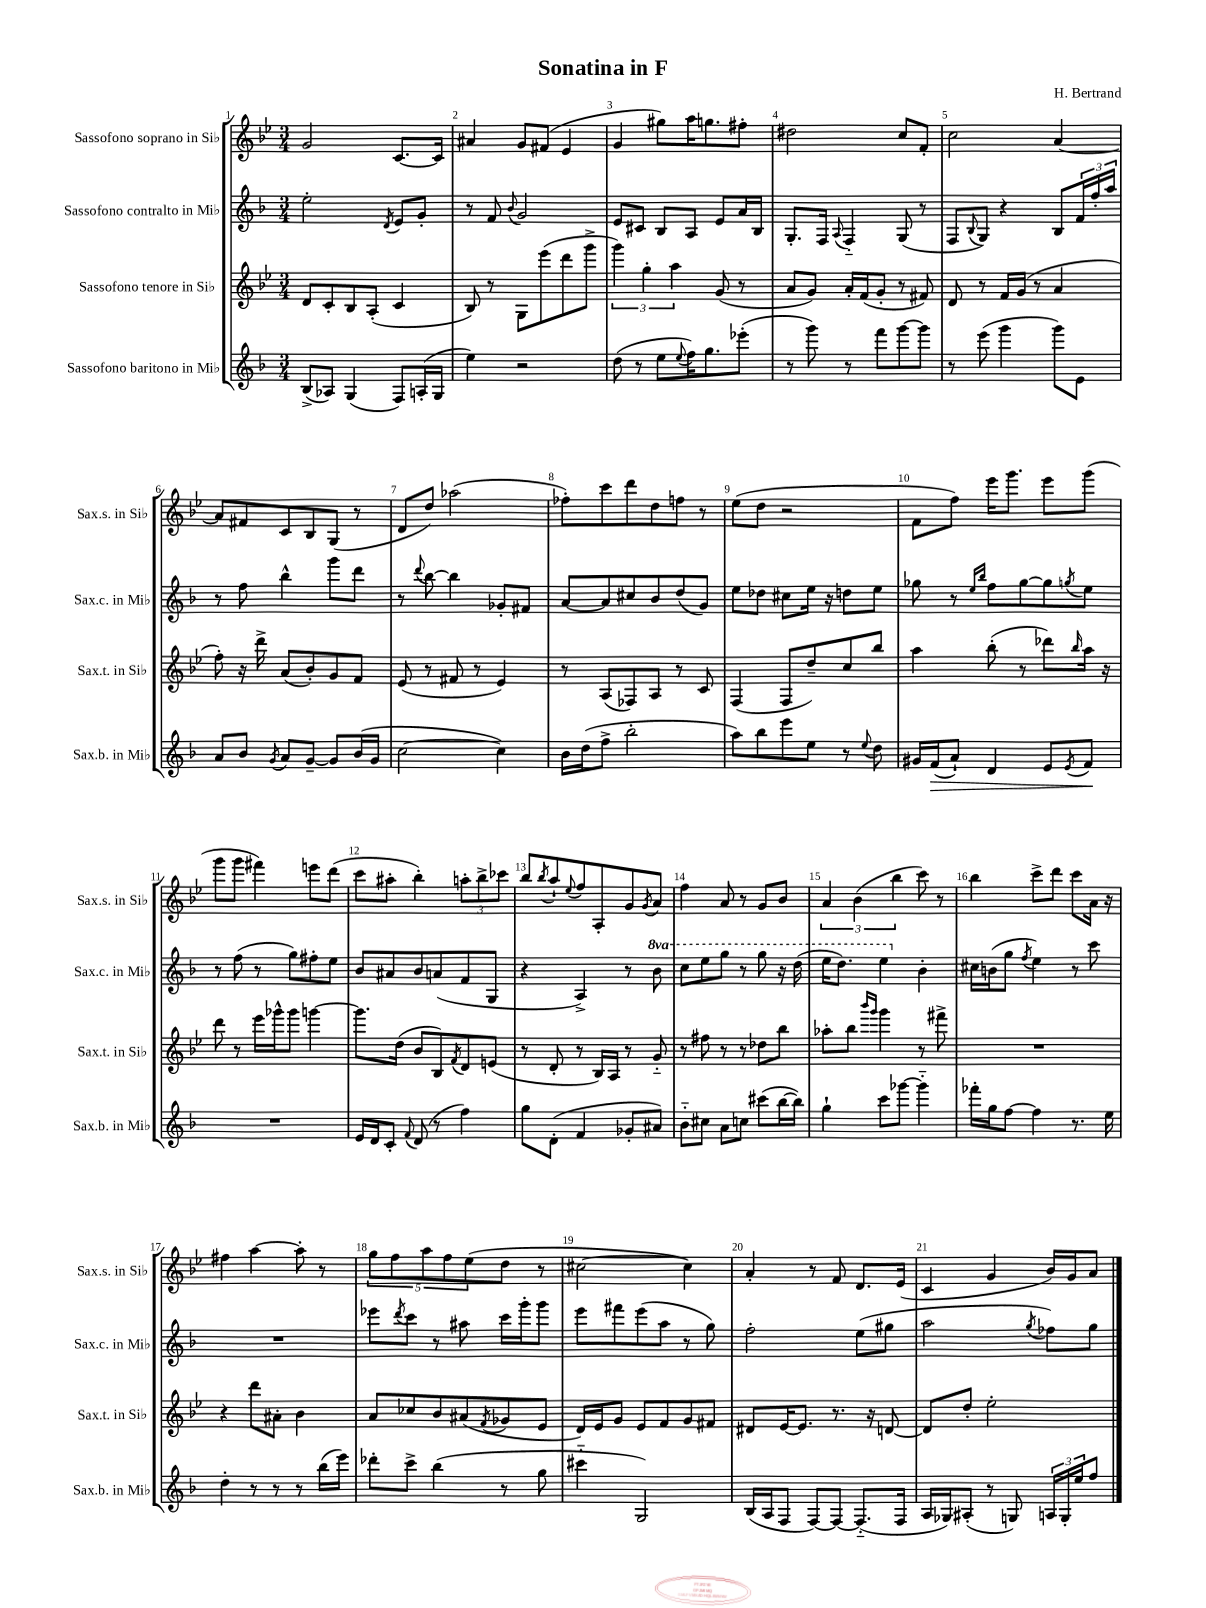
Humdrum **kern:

**kern	**dynam	**kern	**kern	**kern
*part4	*part4	*part3	*part2	*part1
*staff4	*staff4	*staff3	*staff2	*staff1
*I"Sassofono baritono in Mi♭	*	*I"Sassofono tenore in Si♭	*I"Sassofono contralto in Mi♭	*I"Sassofono soprano in Si♭
*I'Sax.b. in Mi♭	*	*I'Sax.t. in Si♭	*I'Sax.c. in Mi♭	*I'Sax.s. in Si♭
*clefG2	*	*clefG2	*clefG2	*clefG2
*k[b-]	*	*k[b-e-]	*k[b-]	*k[b-e-]
*M3/4	*	*M3/4	*M3/4	*M3/4
=1	=1	=1	=1	=1
(8B-^/L	.	8d/L	2ee'\	2g/
8A-X/J)	.	8c'/	.	.
(4G/	.	8B-/	.	.
.	.	(8A'/J	.	.
.	.	.	8qd/	.
8F/L)	.	4c/	8e/L	[8.c/L
(16An'/L	.	.	8g'/J	.
16G/JJ	.	.	.	16c/Jk]
=2	=2	=2	=2	=2
4ee\)	.	8B-/)	8r	4a#X/
.	.	8r	8f/	.
.	.	.	8qqb-/	.
2r	.	8G\L	2g/	8g/L
.	.	(8eee-\	.	(8f#X/J
.	.	8ddd\	.	4e-/
.	.	8ggg^\J	.	.
=3	=3	=3	=3	=3
(8dd\	.	6ggg\)	8e/L	4g/
8r	.	.	8c#X/J	.
.	.	6gg'\	.	.
8ee\L	.	.	8B-/L	8gg#X\L)
.	.	6aa\	.	.
8qqee/	.	.	.	.
16ff\K)	.	.	8A/J	16aa\K
8.gg\	.	.	.	8.ggn\
.	.	(8g/	8e/L	.
(8eee-X'\J	.	8r	16a/L	8ff#X'\J
.	.	.	16B-/JJ	.
=4	=4	=4	=4	=4
8r	.	8a/L	8.G'/L	2dd#X\
8ggg\)	.	8g/J)	.	.
.	.	.	16F/Jk	.
.	.	.	8qqA/	.
8r	.	16a'/LL	4F/	.
.	.	(16f/J	.	.
8fff\L	.	8g'/J	.	.
[8ggg\	.	8r	(8G/	8cc/L
8ggg\J]	.	8f#X/)	8r	8f'/J
=5	=5	=5	=5	=5
8r	.	8d/	8F/L	2cc\
.	.	.	8qqB-/	.
(8eee\	.	8r	8G/J)	.
4ggg\	.	16f/LL	4r	.
.	.	(16g/JJ	.	.
.	.	8r	.	.
8ggg\L)	.	4a/	8B-/L	[4a/
8e\J	.	.	24f/L	.
.	.	.	24ff'/	.
.	.	.	24aa/JJ	.
!!LO:LB:g=z
=6	=6	=6	=6	=6
8a/L	.	8ff'\)	8r	8a/L]
8b-/J	.	16r	8ff\	8f#X/
.	.	16ddd^\	.	.
8qg/	.	.	.	.
8a/L	.	(8a/L	4bb-^^\	8c/
[8g~/J	.	8b-'/)	.	8B-/
8g/L]	.	8g/	8ggg\L	(8G/J
(16b-/L	.	8f/J	8ddd\J	8r
16g/JJ	.	.	.	.
=7	=7	=7	=7	=7
[2cc\	.	(8e-/	8r	8d/L
.	.	.	8qqddd/	.
.	.	8r	[8bb-\	8dd/J)
.	.	8f#X/	4bb-\]	(2aa-X\
.	.	8r	.	.
4cc\])	.	4e-/)	8g-X'/L	.
.	.	.	8f#X/J	.
=8	=8	=8	=8	=8
16b-\LL	.	8r	[8a/L	8ff-X'\L)
(16dd\J	.	.	.	.
8ff^\J	.	(8A/L	8a/]	8ccc\
2bb-'\	.	8F-X/)	8cc#X/	8ddd\
.	.	8A/J	8b-/	8dd\
.	.	8r	(8dd/	8ffn\J
.	.	8c/	8g/J)	8r
=9	=9	=9	=9	=9
8aa\L)	.	(4F/	8ee\L	(8ee-\L
8bb-\	.	.	8dd-X\J	8dd\J
8eee\	.	8F/L	8cc#X\L	2r
8ee\J	.	8dd~/)	16ee\Jk	.
.	.	.	16r	.
8r	.	8cc/	8ddn\L	.
8qqee/	.	.	.	.
8dd\	.	8bb-/J	8ee\J	.
=10	=10	=10	=10	=10
16g#X/LL	.	4aa\	8gg-X\	8f\L
!	!LO:HP:b	!	!	!
(16f/J	>	.	.	.
8a`/J)	.	.	8r	8ff\J)
.	.	.	16qqee/LL	.
.	.	.	16qqbb-/JJ	.
4d/	.	(8bb-'\	8ff\L	16eee-\KL
.	.	.	.	8.ggg\J
.	.	8r	[8gg-\	.
8e/L	.	8ddd-X\L)	8gg-\]	8eee-\L
8qe/	.	16qqbb-/	8qggn/	.
8f/J	.	16aa\Jk	8ee\J	(8ggg\J
.	.	16r	.	.
.	]	.	.	.
!!LO:LB:g=z
=11	=11	=11	=11	=11
2.r	.	8ddd\	8r	8ggg\L
.	.	8r	(8ff\	8ggg\J
.	.	16eee-\LL	8r	4fff#X\)
.	.	16ggg-X^^\J	.	.
.	.	8ggg-\J	8gg\L)	.
.	.	[4gggn\	8ff#X'\	8eeen\L
.	.	.	8ee\J	(8ddd\J
=12	=12	=12	=12	=12
16e/LL	.	8.ggg\L]	8b-/L	8ccc\L
16d/J	.	.	.	.
8c'/J	.	.	8a#X/	8aa#X'\J
.	.	(16dd\Jk	.	.
8qqf/	.	.	.	.
(8d/	.	8b-/L	8b-/	4bb-'\)
8r	.	8B-/)	(8an/	.
.	.	8qf/	.	.
4ff\)	.	8d/	8f/	12aan'\L
.	.	.	.	12bb-^\
.	.	(8en/J	8G/J	.
.	.	.	.	12ccc-X\J
=13	=13	=13	=13	=13
8gg\L	.	8r	4r	8bb-/L
.	.	.	.	8qbb-/
(8d'\J	.	8d'/	.	8aa`/
.	.	.	.	8qqee-/
4f/	.	8r	4A^/)	8ff/
.	.	16B-/LL)	.	8A'/
.	.	16A/JJ	.	.
8g-X'/L	.	8r	8r	8g/
.	.	.	.	8qg/
*	*	*	*8va	*
8a#X/J)	.	8g/	8bb-\	8a/J
=14	=14	=14	=14	=14
8b-\L	.	8r	8ccc\L	4ff\
8cc#X\J	.	8ff#X\	8eee\	.
8a\L	.	8r	8ggg\J	8a/
8ccn\J	.	8r	8r	8r
(8ccc#X\L	.	8dd-X\L	8ggg\	8g/L
[16bb-\L	.	8bb-\J	16r	8b-/J
16bb-\JJ])	.	.	(16ddd\	.
=15	=15	=15	=15	=15
4gg`\	.	8aa-X'\L	16eee\KL	6a/
.	.	.	8.ddd\J)	.
.	.	8bb-\J	.	.
.	.	.	.	(6b-\
.	.	16qqbbb-/LL	.	.
.	.	16qqggg/JJ	.	.
8ccc\L	.	4ggg\	4eee\	.
.	.	.	.	6bb-\
[8ggg-X\J	.	.	.	.
*	*	*	*X8va	*
4ggg-\]	.	8r	4b-'\	8ccc\)
.	.	8fff#X^\	.	8r
=16	=16	=16	=16	=16
16fff-X'\LL	.	2.r	16cc#X\LL	4bb-\
16gg\J	.	.	(16bn\J	.
[8ff\J	.	.	8gg\J	.
.	.	.	8qff/	.
4ff\]	.	.	4ee\)	8ccc^\L
.	.	.	.	8ddd\J
8.r	.	.	8r	8ccc\L
.	.	.	8ccc\	16a\Jk
16ee\	.	.	.	16r
!!LO:LB:g=z
=17	=17	=17	=17	=17
4dd'\	.	4r	2.r	4ff#X\
8r	.	8ddd\L	.	[4aa\
8r	.	8a#X'\J	.	.
8r	.	4b-\	.	8aa'\]
(16bb-\LL	.	.	.	8r
16eee\JJ)	.	.	.	.
=18	=18	=18	=18	=18
8ddd-X'\L	.	8a/L	8eee-X\L	10gg\L
.	.	.	.	10ff\
.	.	.	8qddd/	.
8ccc^\J	.	8cc-X/	8ccc\J	.
.	.	.	.	10aa\
(4bb-\	.	8b-/	8r	.
.	.	.	.	10ff\
.	.	(8a#X/	8aa#X\	.
.	.	.	.	(10ee-\
.	.	8qf/	.	.
8r	.	8g-X/	16ccc\LL	8dd\J
.	.	.	16ggg'\J	.
8gg\	.	8e-/J	8ggg\J	8r
=19	=19	=19	=19	=19
4ccc#X\	.	16d/LL)	8eee\L	[2cc#X\
.	.	16e-/J	.	.
.	.	8g/J	8fff#X\	.
2G/)	.	8e-/L	(8eee\	.
.	.	8f/	8aa\J	.
.	.	8g/	8r	4cc#\])
.	.	8f#X/J	8gg\)	.
=20	=20	=20	=20	=20
(16B-/LL	.	8d#X/L	2ff'\	4a'/
16A/J	.	.	.	.
8F/J	.	[16e-/K	.	.
.	.	8.e-/J]	.	.
[8F/L)	.	.	.	8r
8F/J_	.	8.r	.	8f/
(8.F/L]	.	.	(8ee\L	8.d/L
.	.	16r	.	.
.	.	[8dn/	8gg#X\J	.
16F/Jk	.	.	.	(16e-/Jk
=21	=21	=21	=21	=21
16A/LL	.	8d/L]	2aa\	4c/
16G-X/J)	.	.	.	.
(8A#X'/J	.	8dd'/J	.	.
8r	.	2ee-'\	.	4g/
8Gn/)	.	.	.	.
.	.	.	8qgg/	.
24An/LL	.	.	8ff-X\L)	16b-/LL)
24G'/	.	.	.	.
.	.	.	.	16g/J
24ee/J	.	.	.	.
8ff/J	.	.	8gg\J	8a/J
==	==	==	==	==
*-	*-	*-	*-	*-
